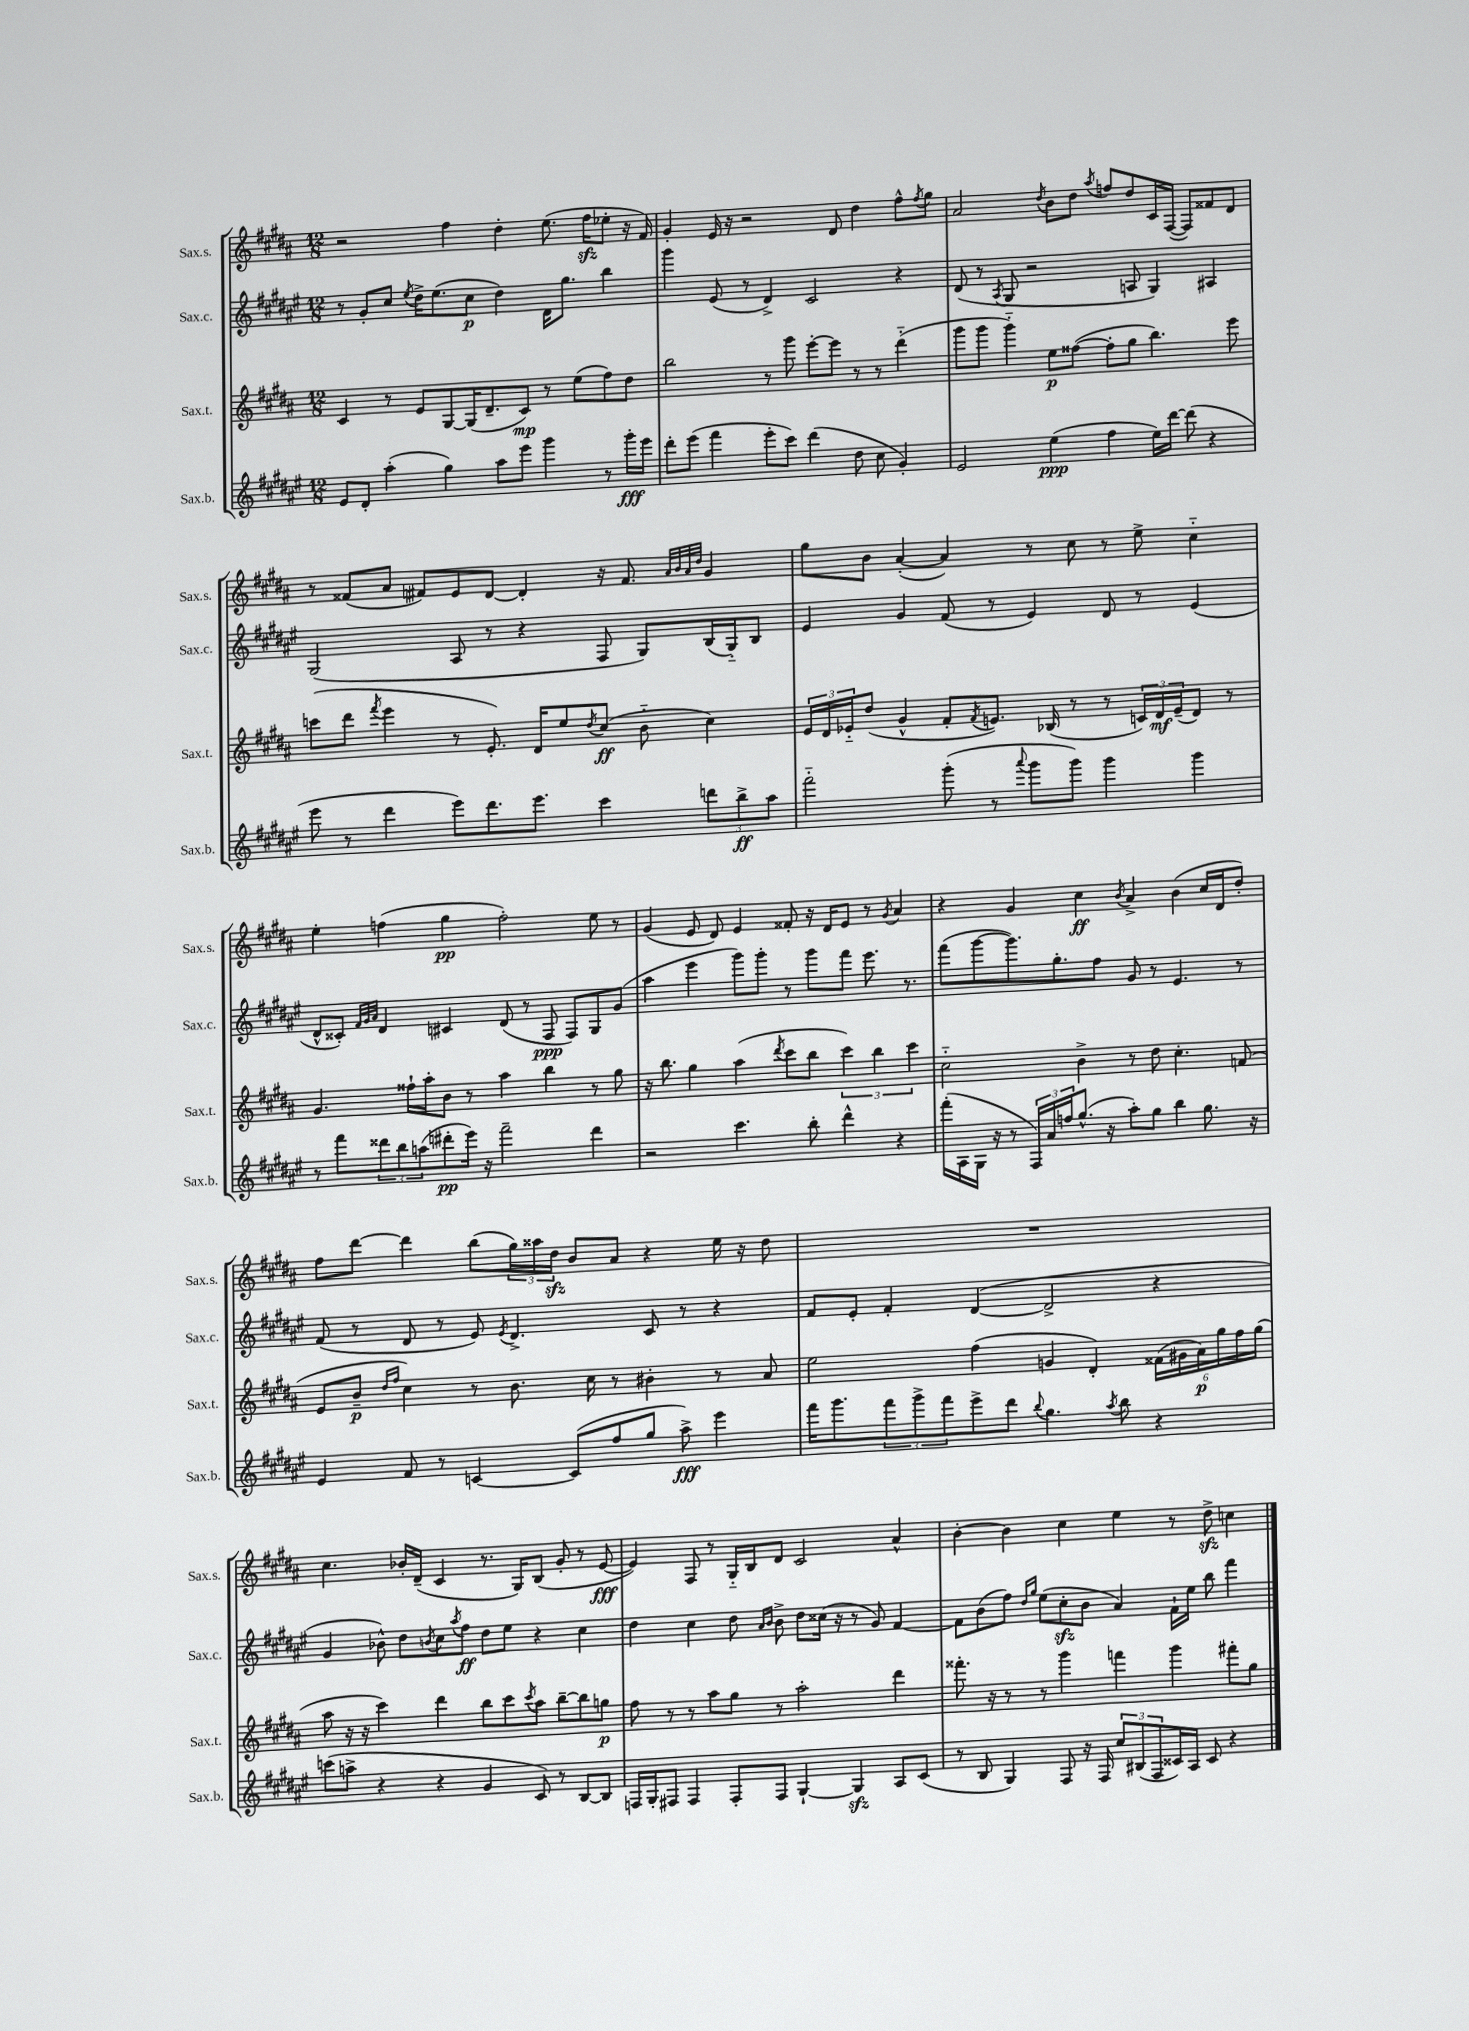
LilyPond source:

<<
\new StaffGroup <<
\new Staff = "s0" \with { instrumentName = "Sax.s." shortInstrumentName = "Sax.s." } {
    \clef treble \key b \major \numericTimeSignature \time 12/8
    r2 fis''4 dis''4-. e''8.( fis''16\sfz ees''8-. r16 fis'16) |
    gis'4-. e'16 r16 r2 dis'8 dis''4 fis''8-^ \acciaccatura { fis''8 } gis''8 |
    ais'2 \acciaccatura { dis''8 } b'8 dis''8 \acciaccatura { ais''8 } f''8 dis''8 cis'16 fis16~( fis8) fisis'8 dis'8 |
    r8 fisis'8( ais'8 fis'8) e'8 dis'8~ dis'4-. r16 fis'8. \grace { ais'32 b'32 ais'32 dis''32 } gis'4 |
    gis''8 b'8 ais'4~-.( ais'4) r8 cis''8 r8 e''8-> cis''4-_ |
    e''4-. f''4( gis''4\pp f''2-.) e''8 r8 |
    gis'4( e'8 dis'8) e'4 fisis'8-. r16 dis'16 e'8 r8 \acciaccatura { gis'8 } ais'4 |
    r4 gis'4 cis''4\ff \acciaccatura { b'8 } ais'4-> b'4( cis''16 dis'16 dis''8-.) |
    fis''8 dis'''8~ dis'''4 b''8( \tuplet 3/2 { gis''16) aisis''16 dis''16\sfz } b'8 ais'8 r4 e''16 r16 dis''8 |
    R1. |
    cis''4. bes'16-. dis'16--( cis'4 r8. gis16) b8( gis'8-. r8 e'8~\fff |
    e'4) fis8 r8 gis16-_ b16 dis'8 cis'2 ais'4-^ |
    b'4~-. b'4 cis''4 e''4 r8 dis''8->\sfz c''4 \bar "|." |
}
\new Staff = "s1" \with { instrumentName = "Sax.c." shortInstrumentName = "Sax.c." } {
    \clef treble \key fis \major \numericTimeSignature \time 12/8
    r8 gis'8-. cis''8 \acciaccatura { eis''8 } dis''16-> eis''8.( cis''8\p dis''4) dis'16 gis''8. b''4 |
    gis'''4 eis'8( r8 dis'4->) cis'2 r4 |
    dis'8( r8 \acciaccatura { ais8 } gis8 r2 a8 gis4) ais4 |
    gis2( ais8 r8 r4 fis8 gis8) b16( gis16-_) b8 |
    eis'4 gis'4 fis'8( r8 eis'4) dis'8 r8 eis'4( |
    dis'8-^ cisis'8-.) \grace { fis'32 gis'32 ais'32 } dis'4 cis'4 dis'8( r8 fis8\ppp fis8) gis8 gis'8( |
    ais''4 eis'''4 gis'''8) gis'''8-. r8 gis'''8 fis'''8 eis'''8. r8. |
    fis'''8( gis'''8~ gis'''8.) gis''8.-. fis''8 gis'8 r8 eis'4. r8 |
    fis'8( r8 dis'8 r8 eis'8) \acciaccatura { eis'8 } dis'4.-> cis'8 r8 r4 |
    fis'8 eis'8-. fis'4-. dis'4~( dis'2-> r4 |
    gis'4 bes'8-^) dis''8 \acciaccatura { b'8 } cis''8 \acciaccatura { ais''8 } fis''8\ff dis''8 eis''8 r4 cis''4 |
    dis''4 cis''4 dis''8 \grace { ais'16 b'16 } b'8-> dis''8 cisis''16( r16 r8 gis'8) fis'4~ |
    fis'8 b'8( fis''8) \grace { dis''16 gis''16 } eis''8( cis''8-.\sfz b'8 ais'4) fis'16-! eis''16 b''8 fis'''4 \bar "|." |
}
\new Staff = "s2" \with { instrumentName = "Sax.t." shortInstrumentName = "Sax.t." } {
    \clef treble \key b \major \numericTimeSignature \time 12/8
    cis'4 r8 e'8 gis8~ gis16( dis'8.-- cis'8\mp) r8 e''8( fis''8) dis''8 |
    b''2 r8 gis'''8 e'''8~-. e'''8 r8 r8 dis'''4-_( |
    gis'''8 gis'''8 gis'''4-_) e''8\p fisis''8~( fisis''8-. gis''8 b''4.) e'''8 |
    c'''8( dis'''8 \acciaccatura { fis'''8 } e'''4 r8 e'8.-.) dis'16 e''8 \acciaccatura { dis''8 } cis''8\ff( b'8-_ cis''4) |
    \tuplet 3/2 { e'16 dis'16 ees'16-_ } dis''8( gis'4-^ fis'8-. \acciaccatura { fis'8 } e'8.) bes16( r8 r8 \tuplet 3/2 { c'16) dis'16\mf e'16--( } dis'8) r8 |
    gis'4. fisis''16-! ais''16-. b'8 r8 ais''4 b''4 r8 gis''8 |
    r16 b''8. gis''4 ais''4( \acciaccatura { dis'''8 } cis'''8 b''8 \tuplet 3/2 { cis'''4) b''4 cis'''4 } |
    cis''2-_ b'4-> r8 dis''8 cis''4.-. f'8( |
    e'8 b'8--\p \grace { dis''16 fis''16 } cis''4) r8 b'8. cis''16 r8 bis'4-. r8 ais'8 |
    e''2 fis''4( g'4 dis'4-.) \tuplet 6/4 { fisis'16( gis'16 ais'16\p) gis''16 fis''16 gis''16( } |
    ais''8 r16 r16 cis'''4) dis'''4 b''8 cis'''8 \acciaccatura { cis'''8 } ais''8 b''8~-- b''8 g''8\p |
    fis''8 r8 r8 ais''8 gis''8 r8 ais''2-. dis'''4 |
    fisis'''8.-. r16 r8 r8 gis'''4 f'''4 gis'''4 fis'''8-. gis''8 \bar "|." |
}
\new Staff = "s3" \with { instrumentName = "Sax.b." shortInstrumentName = "Sax.b." } {
    \clef treble \key fis \major \numericTimeSignature \time 12/8
    eis'8 dis'8-. ais''4-.( gis''4) ais''8 eis'''8 gis'''4 r8 gis'''16-.\fff eis'''16 |
    dis'''8-. eis'''8( fis'''4 eis'''8-. cis'''8) dis'''4( dis''8 cis''8 gis'4-.) |
    eis'2 eis''4\ppp( fis''4 eis''16) dis'''16~ dis'''8( r4 |
    eis'''8 r8 dis'''4 eis'''8) dis'''8. eis'''8. cis'''4 \tuplet 3/2 { d'''8 b''8->\ff ais''8 } |
    fis'''2-_ gis'''8-.( r8 \appoggiatura { ais'''8 } gis'''8 gis'''8) gis'''4 gis'''4 |
    r8 fis'''8 \tuplet 3/2 { disis'''8 b''8 a''8( } dis'''8-.\pp eis'''16) r16 fis'''2-- dis'''4 |
    r2 cis'''4. b''8-. dis'''4-^ r4 |
    fis'''16-.( ais16 gis16 r16 r8 \tuplet 3/2 { fis16) ais'16 f''16 } gis''8.-^( r16 ais''8-.) gis''8 b''4 gis''8. r16 |
    eis'4 fis'8 r8 c'4~ c'8( fis''8 gis''8 ais''8->\fff) eis'''4 |
    fis'''16 gis'''8. \tuplet 3/2 { fis'''8 gis'''8-> fis'''8 } eis'''8-> dis'''8 \appoggiatura { b''8 } gis''4. \acciaccatura { ais''8 } b''8 r4 |
    c'''8( a''8-> r4 r4 gis'4 cis'8) r8 b8~ b8 |
    f16 gis16-. fis8 fis4 fis8-. fis8 gis4~-! gis4\sfz ais8 cis'8( |
    r8 b8 gis4) fis8 r16 fis16 \tuplet 3/2 { cis''8 bis8( fis8 } cisis'16) ais16 cisis'8 r4 \bar "|." |
}
>>
>>
\layout { \context { \Score \remove "Bar_number_engraver" } }
